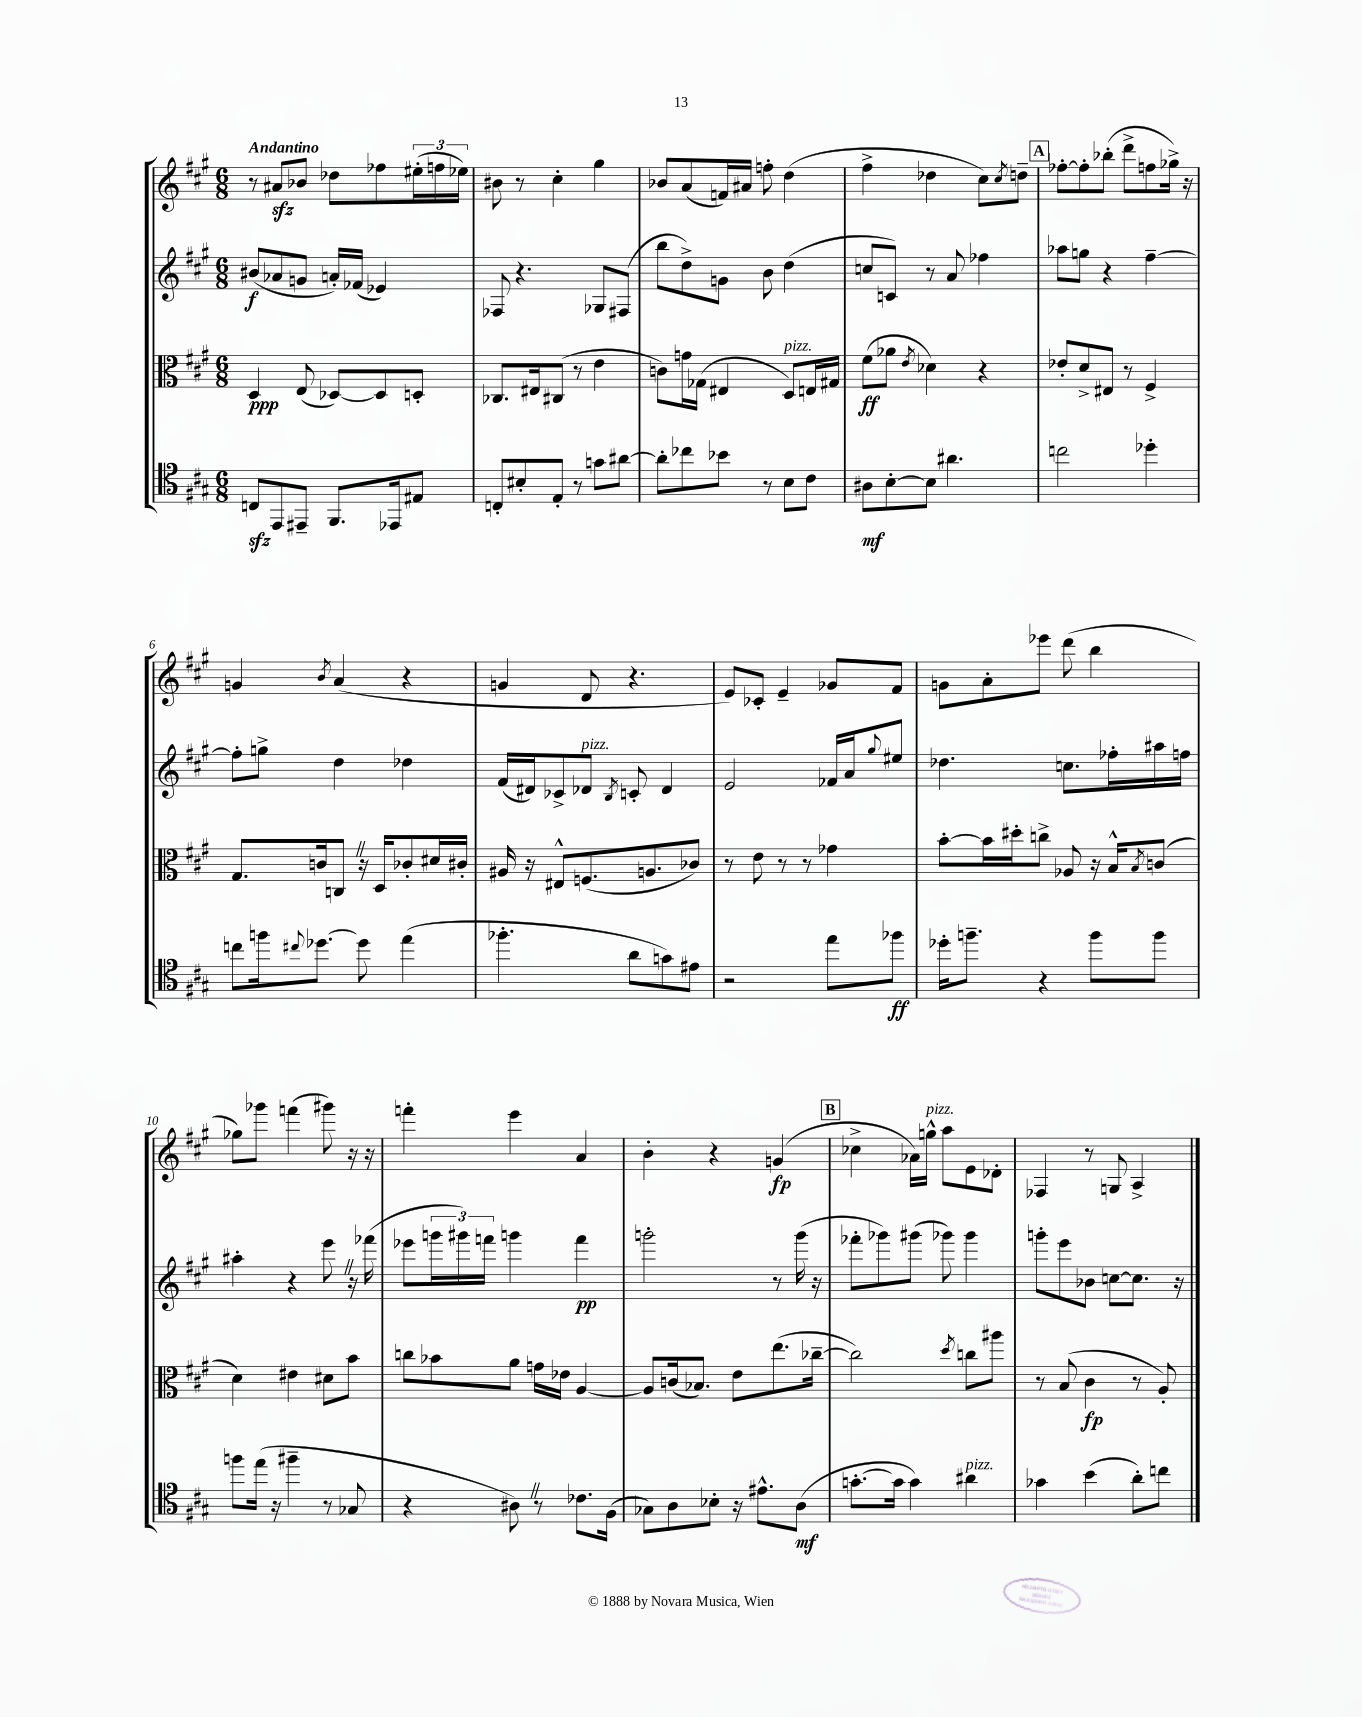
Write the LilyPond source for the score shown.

<<
\new StaffGroup <<
\new Staff = "s0" {
    \clef treble \key a \major \numericTimeSignature \time 6/8 \tempo "Andantino"
    r8 ais'8\sfz bes'8 des''8 fes''8 \tuplet 3/2 { eis''16-.( f''16 ees''16) } |
    bis'8 r8 cis''4-. gis''4 |
    bes'8 a'8( f'16) ais'16 f''8-. d''4( |
    fis''4-> des''4 cis''8) \acciaccatura { cis''8 } d''8-- |
    \mark \markup { \box "A" } fes''8~-. fes''8-. bes''8-.( d'''8-> f''8 ges''16->) r16 |
    g'4 \acciaccatura { b'8 } a'4( r4 |
    g'4 d'8 r4. |
    e'8) ces'8-. e'4-- ges'8 fis'8 |
    g'8 a'8-. ees'''8 d'''8( b''4 |
    ges''8) ges'''8 f'''4( gis'''8) r16 r16 |
    f'''4-. e'''4 a'4 |
    b'4-. r4 g'4\fp( |
    \mark \markup { \box "B" } ces''4-> aes'16) g''16-^^\markup { \italic "pizz." } a''8 e'8 des'8-. |
    fes4 r8 g8 a4-> \bar "|." |
}
\new Staff = "s1" {
    \clef treble \key a \major \numericTimeSignature \time 6/8
    bis'8\f( aes'8 g'8 a'16-.) fes'16( ees'4) |
    fes8 r4. ges8 fis8( |
    b''8 d''8->) g'8 b'8 d''4( |
    c''8 c'8) r8 a'8 fes''4 |
    \mark \markup { \box "A" } aes''8 g''8 r4 fis''4~-- |
    fis''8-. g''8-> d''4 des''4 |
    fis'16( dis'16) ces'8-> des'8^\markup { \italic "pizz." } \acciaccatura { b8 } c'8-. des'4 |
    e'2 fes'16 a'16 \appoggiatura { gis''8 } eis''8 |
    des''4. c''8. fes''16-. ais''16 f''16 |
    ais''4-. r4 e'''8 \once \override BreathingSign.text = \markup { \musicglyph "scripts.caesura.straight" } \breathe r16 fes'''16( |
    ees'''8 \tuplet 3/2 { g'''16 gis'''16) f'''16 } g'''4 f'''4\pp |
    g'''2-. r8 g'''16( r16 |
    \mark \markup { \box "B" } fes'''8-. ges'''8) gis'''8( ges'''8) ges'''4 |
    g'''8-. e'''8 bes'8 c''8~ c''8. r16 \bar "|." |
}
\new Staff = "s2" {
    \clef alto \key a \major \numericTimeSignature \time 6/8
    d4\ppp e8( des8~) des8 d8-. |
    ces8. eis16 cis8( r8 e'4 |
    c'8) g'16 ges16( eis4 d8^\markup { \italic "pizz." }) e16 gis16 |
    fis'8\ff( aes'8 \acciaccatura { e'8 } des'4) r4 |
    \mark \markup { \box "A" } ees'8-. d'8-> eis8 r8 fis4-> |
    gis8. c'16 c8 \once \override BreathingSign.text = \markup { \musicglyph "scripts.caesura.straight" } \breathe r16 d16 ces'8-. dis'16 cis'16-. |
    ais16 r16 eis8-^ f8.( a8. ces'8) |
    r8 e'8 r8 r8 ges'4 |
    b'8~-. b'16 dis''16-. c''8-> aes8 r16 b16-^ \acciaccatura { b8 } c'8( |
    d'4) eis'4 dis'8 b'8 |
    c''8 bes'8 a'8 g'16 ees'16 a4~ |
    a8 c'16( bes8.) e'8 e''8.( ces''16~-- |
    \mark \markup { \box "B" } ces''2) \acciaccatura { d''8 } c''8 ais''8 |
    r8 b8( cis'4\fp r8 a8-.) \bar "|." |
}
\new Staff = "s3" {
    \clef tenor \key a \major \numericTimeSignature \time 6/8
    c8\sfz e,8 eis,8-- fis,8. ees,16 eis8 |
    c8-. bis8-. e8-. r8 g'8 ais'8~ |
    ais'8-. ces''8 bes'8 r8 b8 cis'8 |
    ais8\mf b8~-. b8 ais'4. |
    \mark \markup { \box "A" } c''2 des''4-. |
    c''8 f''16 \appoggiatura { cis''8 } des''8.~ des''8 e''4( |
    fes''4.-. a'8 g'8) eis'8 |
    r2 e''8 fes''8\ff |
    des''16-. f''8.-- r4 f''8 f''8 |
    f''8 e''16( r16 fis''4-- r8 ges8 |
    r4 ais8) \once \override BreathingSign.text = \markup { \musicglyph "scripts.caesura.straight" } \breathe r8 ces'8. fis16( |
    ges8) a8 bes8-. r16 eis'8.-^ a8\mf( |
    \mark \markup { \box "B" } g'8.~-. g'16 g'4) ais'4^\markup { \italic "pizz." } |
    ges'4 b'4( a'8-.) c''8 \bar "|." |
}
>>
>>
